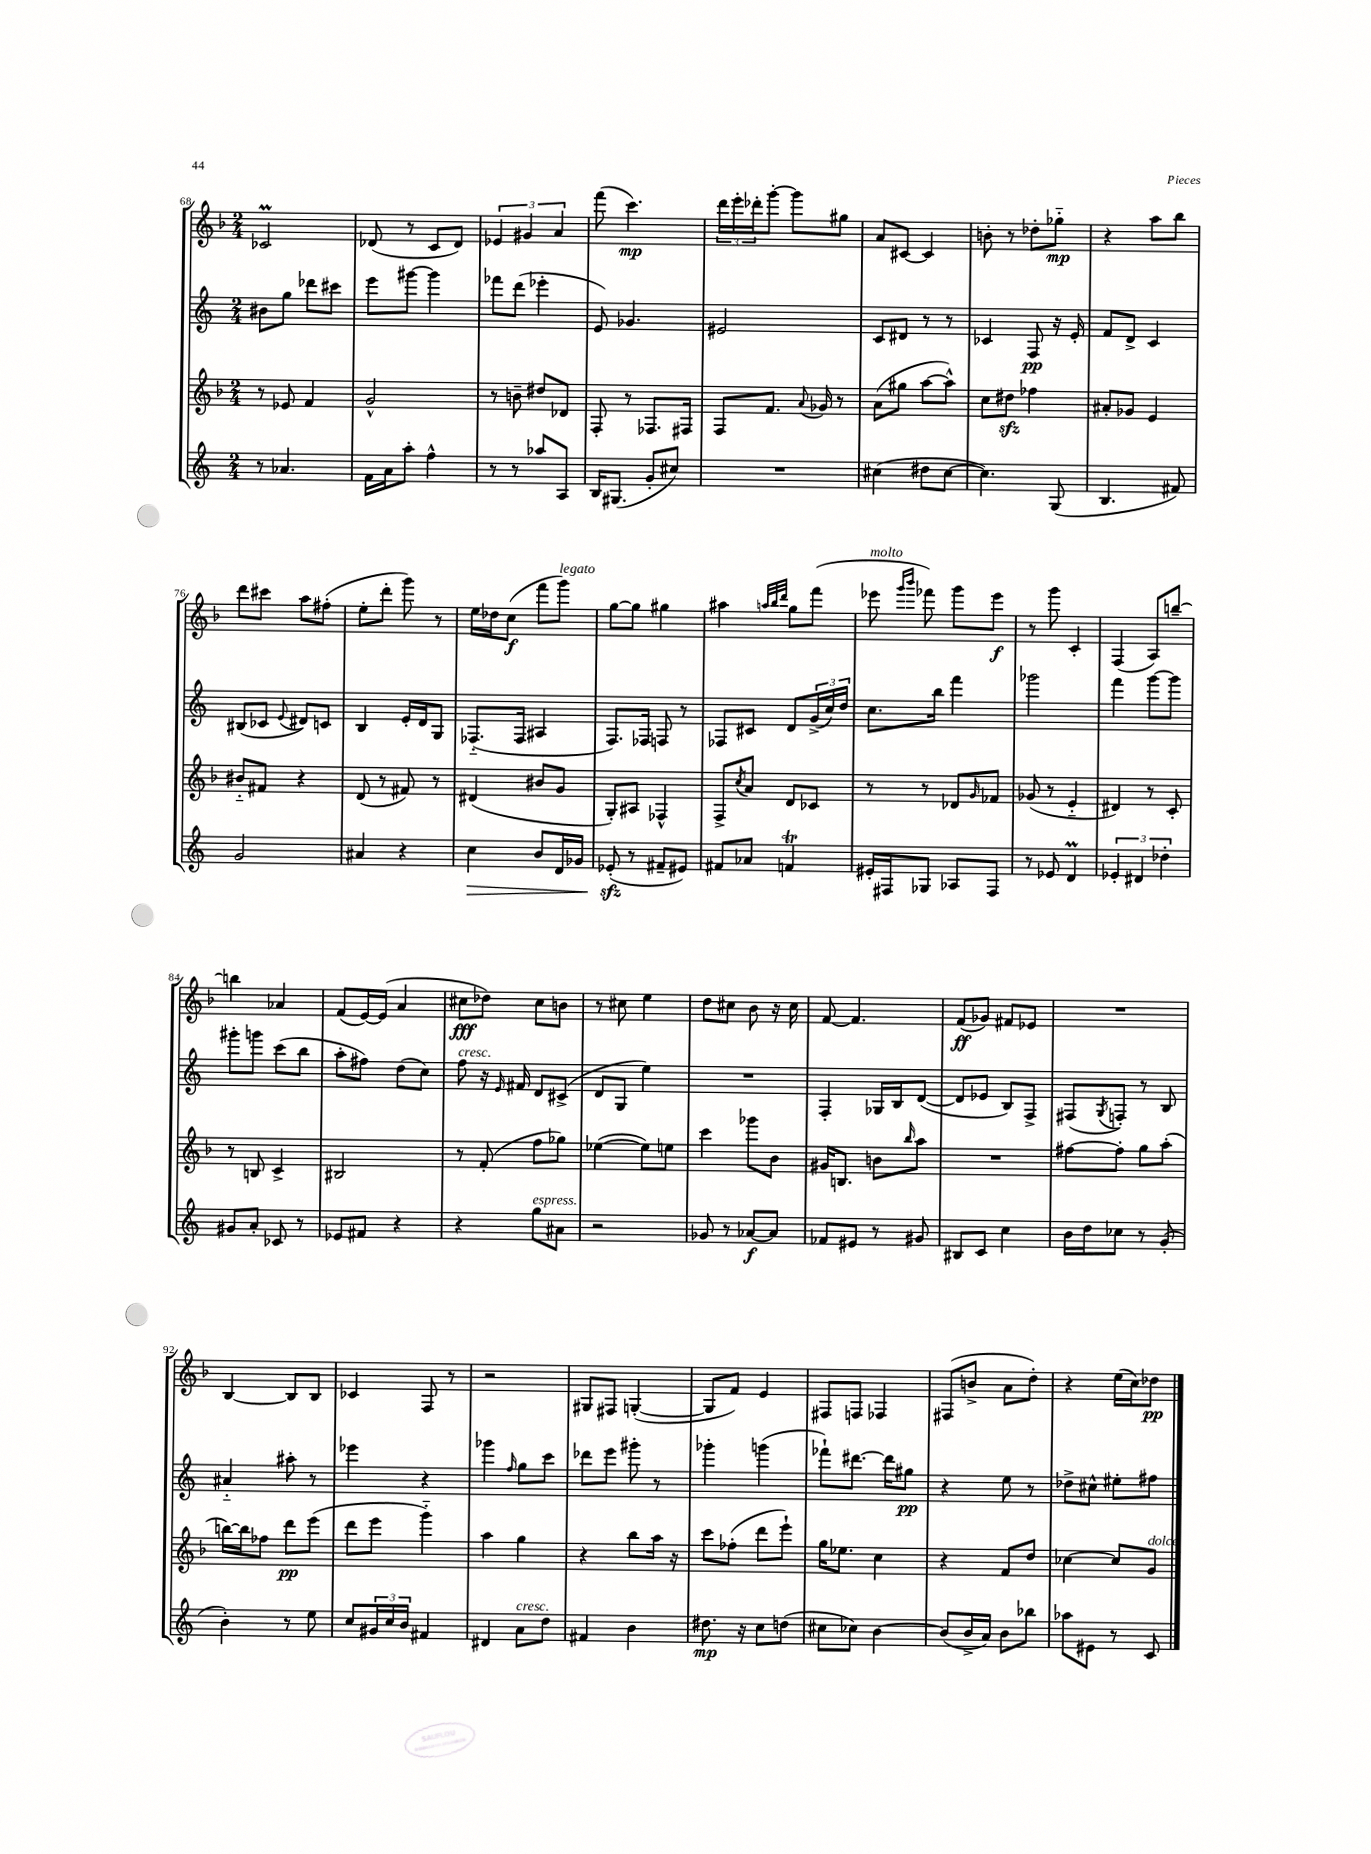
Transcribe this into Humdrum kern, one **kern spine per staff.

**kern	**dynam	**kern	**dynam	**kern	**dynam	**kern	**dynam
*part4	*part4	*part3	*part3	*part2	*part2	*part1	*part1
*staff4	*staff4	*staff3	*staff3	*staff2	*staff2	*staff1	*staff1
*clefG2	*	*clefG2	*	*clefG2	*	*clefG2	*
*k[]	*	*k[b-]	*	*k[]	*	*k[b-]	*
*M2/4	*	*M2/4	*	*M2/4	*	*M2/4	*
=68	=68	=68	=68	=68	=68	=68	=68
8r	.	8r	.	8b#X\L	.	2c-XM/	.
4.a-X/	.	8e-X/	.	8gg\J	.	.	.
.	.	4f/	.	8ddd-X\L	.	.	.
.	.	.	.	8ccc#X\J	.	.	.
=69	=69	=69	=69	=69	=69	=69	=69
16f\LL	.	2g^^/	.	8eee\L	.	(8d-X/	.
16a\J	.	.	.	.	.	.	.
8aa'\J	.	.	.	[8ggg#X\J	.	8r	.
4ff^^\	.	.	.	4ggg#\]	.	8c/L	.
.	.	.	.	.	.	8d-/J)	.
=70	=70	=70	=70	=70	=70	=70	=70
8r	.	8r	.	8fff-X\L	.	6e-X/	.
8r	.	8bn~\	.	(8ddd\J	.	.	.
.	.	.	.	.	.	6g#X/	.
8aa-X/L	.	8dd#X/L	.	4eee-X'\	.	.	.
.	.	.	.	.	.	6a/	.
8A/J	.	8d-X/J	.	.	.	.	.
=71	=71	=71	=71	=71	=71	=71	=71
16B/KL	.	8F'/	.	8e/)	.	(8fff\	.
(8.G#X/J	.	.	.	.	.	.	.
.	.	8r	.	4.g-X/	.	4.ccc\)	mp
8g'/L	.	8.F-X/L	.	.	.	.	.
8cc#X/J)	.	.	.	.	.	.	.
.	.	16F#X/Jk	.	.	.	.	.
=72	=72	=72	=72	=72	=72	=72	=72
2r	.	8F/L	.	2e#X/	.	24ddd\LL	.
.	.	.	.	.	.	24eee'\	.
.	.	.	.	.	.	24ddd-X'\J	.
.	.	8.f/J	.	.	.	[8ggg'\J	.
.	.	.	.	.	.	8ggg\L]	.
.	.	8qqa/	.	.	.	.	.
.	.	16g-X/	.	.	.	.	.
.	.	8r	.	.	.	8gg#X\J	.
=73	=73	=73	=73	=73	=73	=73	=73
(4cc#X\	.	(8a\L	.	8c/L	.	8a/L	.
.	.	8gg#X\J	.	8d#X/J	.	[8c#X/J	.
8dd#X\L	.	[8aa\L	.	8r	.	4c#/]	.
[8cc#\J	.	8aa^^\J])	.	8r	.	.	.
=74	=74	=74	=74	=74	=74	=74	=74
4.cc#\])	.	8cc\L	.	4c-X/	.	8bn'\	.
.	.	8dd#Xzz\J	.	.	.	8r	.
.	.	4ff-X\	.	8F/	pp	8dd-X'\L	.
(8G/	.	.	.	16r	.	8gg-X\J	mp
.	.	.	.	16e'/	.	.	.
=75	=75	=75	=75	=75	=75	=75	=75
4.B/	.	8a#X'/L	.	8f/L	.	4r	.
.	.	8g-X/J	.	8d^/J	.	.	.
.	.	4e/	.	4c/	.	8aa\L	.
8f#X/)	.	.	.	.	.	8bb-\J	.
!!LO:LB:g=z
=76	=76	=76	=76	=76	=76	=76	=76
2g/	.	8b#X/L	.	(8B#X/L	.	8ddd\L	.
.	.	8f#X/J	.	8c-X/J	.	8ccc#X\J	.
.	.	.	.	8qqe/	.	.	.
.	.	4r	.	8d#X/L)	.	8aa\L	.
.	.	.	.	8cn/J	.	(8ff#X'\J	.
=77	=77	=77	=77	=77	=77	=77	=77
4a#X/	.	(8d/	.	4B/	.	8ee'\L	.
.	.	8r	.	.	.	8ddd'\J	.
4r	.	8f#X/)	.	16e'/LL	.	8ggg\)	.
.	.	.	.	16d/J	.	.	.
.	.	8r	.	8G/J	.	8r	.
=78	=78	=78	=78	=78	=78	=78	=78
!	!LO:HP:b	!	!	!	!	!	!
4cc\	>	(4d#X/	.	(8.F-X/L	.	16ee\LL	.
.	.	.	.	.	.	16dd-X\J	.
.	.	.	.	.	.	(8cc\J	f
.	.	.	.	16F-/Jk	.	.	.
8b/L	.	8b#X/L	.	4A#X/	.	8fff\L	.
!	!	!	!	!	!	!LO:TX:a:i:t=legato	!
16d/L	.	8g/J	.	.	.	8ggg\J)	.
16g-X/JJ	.	.	.	.	.	.	.
=79	=79	=79	=79	=79	=79	=79	=79
(8e-Xzz'/	.	8G'/L)	.	8.F/L)	.	[8gg\L	.
8r	]	8A#X/J	.	.	.	8gg\J]	.
.	.	.	.	16F-X/Jk	.	.	.
8f#X~/L	.	4F-X^^/	.	8Fn/	.	4gg#X\	.
8e#X/J)	.	.	.	8r	.	.	.
=80	=80	=80	=80	=80	=80	=80	=80
8f#X/L	.	8F^/L	.	8F-X/L	.	4aa#X\	.
.	.	8qcc/	.	.	.	.	.
8a-X/J	.	8a/J	.	8c#X/J	.	.	.
.	.	.	.	.	.	32qqaan/LLL	.
.	.	.	.	.	.	32qqbb-/	.
.	.	.	.	.	.	32qqddd/JJJ	.
4fnT/	.	8d/L	.	8d/L	.	8gg\L	.
.	.	8c-X/J	.	(24g^/L	.	(8fff\J	.
.	.	.	.	24cc/)	.	.	.
.	.	.	.	24dd/JJ	.	.	.
=81	=81	=81	=81	=81	=81	=81	=81
!	!	!	!	!	!	!LO:TX:a:i:t=molto	!
16e#X'/LL	.	8r	.	8.cc\L	.	8eee-X\	.
16F#X/J	.	.	.	.	.	.	.
.	.	.	.	.	.	16qqggg/LL	.
.	.	.	.	.	.	16qqbbb-/JJ	.
8G-X/J	.	8r	.	.	.	8fff-X\)	.
.	.	.	.	16bb\Jk	.	.	.
8A-X/L	.	8d-X/L	.	4fff\	.	8ggg\L	.
.	.	16qqg/	.	.	.	.	.
8F#/J	.	8f-X/J	.	.	.	8eee-\J	f
=82	=82	=82	=82	=82	=82	=82	=82
8r	.	(8g-X/	.	2ggg-X\	.	8r	.
8e-X/	.	8r	.	.	.	8ggg\	.
4dM/	.	4e/	.	.	.	4c'/	.
=83	=83	=83	=83	=83	=83	=83	=83
6e-X'/	.	4d#X/)	.	4fff\	.	(4F/	.
6d#X/	.	.	.	.	.	.	.
.	.	8r	.	[8ggg\L	.	8A/L)	.
6dd-X'\	.	.	.	.	.	.	.
.	.	8c'/	.	8ggg\J]	.	[8bbn~/J	.
!!LO:LB:g=z
=84	=84	=84	=84	=84	=84	=84	=84
8g#X/L	.	8r	.	8ggg#X'\L	.	4bbn\]	.
8a'/J	.	8Bn/	.	8gggn\J	.	.	.
8c-X/	.	4c^/	.	(8ccc\L	.	4a-X/	.
8r	.	.	.	8bb\J	.	.	.
=85	=85	=85	=85	=85	=85	=85	=85
8e-X/L	.	2B#X/	.	8aa'\L	.	(8f/L	.
8f#X/J	.	.	.	8ff#X\J)	.	[16e/L)	.
.	.	.	.	.	.	(16e/JJ]	.
4r	.	.	.	(8dd\L	.	4a/	.
.	.	.	.	8cc\J)	.	.	.
=86	=86	=86	=86	=86	=86	=86	=86
!	!	!	!	!LO:TX:a:i:t=cresc.	!	!	!
4r	.	8r	.	8ff\	.	8cc#X\L	fff
.	.	(8f'/	.	16r	.	8dd-X\J)	.
.	.	.	.	16qqe/	.	.	.
.	.	.	.	16f#X/	.	.	.
!LO:TX:a:i:t=espress.	!	!	!	!	!	!	!
8gg\L	.	8ff\L	.	8d/L	.	8cc#\L	.
8a#X\J	.	8gg-X\J)	.	(8c#X^/J	.	8bn\J	.
=87	=87	=87	=87	=87	=87	=87	=87
2r	.	([4ee-X\	.	8d/L	.	8r	.
.	.	.	.	8G/J	.	8cc#X\	.
.	.	8ee-\L])	.	4ee\)	.	4ee\	.
.	.	8een\J	.	.	.	.	.
=88	=88	=88	=88	=88	=88	=88	=88
8g-X/	.	4ccc\	.	2r	.	8dd\L	.
8r	.	.	.	.	.	8cc#X\J	.
[8a-X/L	f	8ggg-X\L	.	.	.	8b-\	.
8a-/J]	.	8b-\J	.	.	.	16r	.
.	.	.	.	.	.	16cc#\	.
=89	=89	=89	=89	=89	=89	=89	=89
8f-X/L	.	16g#X/KL	.	4F'/	.	[8f/	.
.	.	8.Bn/J	.	.	.	.	.
8e#X/J	.	.	.	.	.	4.f/]	.
8r	.	8bn\L	.	16G-X/LL	.	.	.
.	.	.	.	16B/J	.	.	.
.	.	16qqbb-/	.	.	.	.	.
8g#X/	.	8aa\J	.	([8d/J	.	.	.
=90	=90	=90	=90	=90	=90	=90	=90
8B#X/L	.	2r	.	8d/L]	.	(8f/L	ff
8c/J	.	.	.	8e-X/J	.	8g-X/J)	.
4cc\	.	.	.	8B/L)	.	8f#X/L	.
.	.	.	.	8F^/J	.	8e-X/J	.
=91	=91	=91	=91	=91	=91	=91	=91
16b\LL	.	[8ff#X\L	.	(8F#X/L	.	2r	.
16dd\J	.	.	.	.	.	.	.
.	.	.	.	8qG/	.	.	.
8cc-X\J	.	8ff#'\J]	.	8Fn'/J)	.	.	.
8r	.	8gg\L	.	8r	.	.	.
(8g'/	.	(8aa'\J	.	8B/	.	.	.
!!LO:LB:g=z
=92	=92	=92	=92	=92	=92	=92	=92
4b'\)	.	[16bbn\LL)	.	4a#X/	.	[4B-/	.
.	.	16bb\J]	.	.	.	.	.
.	.	8ff-X\J	.	.	.	.	.
8r	.	8ddd\L	pp	8aa#X'\	.	8B-/L]	.
8ee\	.	(8eee\J	.	8r	.	8B-/J	.
=93	=93	=93	=93	=93	=93	=93	=93
8cc/L	.	8ddd\L	.	4eee-X\	.	4c-X/	.
24g#X/L	.	8eee\J	.	.	.	.	.
24cc/	.	.	.	.	.	.	.
24b/JJ	.	.	.	.	.	.	.
4f#X/	.	4ggg\)	.	4r	.	8F/	.
.	.	.	.	.	.	8r	.
=94	=94	=94	=94	=94	=94	=94	=94
4d#X/	.	4aa\	.	4ggg-X\	.	2r	.
.	.	.	.	16qqff/	.	.	.
!LO:TX:a:i:t=cresc.	!	!	!	!	!	!	!
8a\L	.	4gg\	.	8gg\L	.	.	.
8dd\J	.	.	.	8ccc\J	.	.	.
=95	=95	=95	=95	=95	=95	=95	=95
4f#X/	.	4r	.	8ddd-X\L	.	8G#X/L	.
.	.	.	.	8eee\J	.	8F#X/J	.
4b\	.	8bb-\L	.	8ggg#X'\	.	([4Gn'/	.
.	.	16aa\Jk	.	8r	.	.	.
.	.	16r	.	.	.	.	.
=96	=96	=96	=96	=96	=96	=96	=96
8.dd#X\	mp	8ccc\L	.	4ggg-X'\	.	8G/L]	.
.	.	(8ff-X'\J	.	.	.	8f/J)	.
16r	.	.	.	.	.	.	.
8cc\L	.	8ddd\L	.	(4gggn\	.	4e/	.
(8ddn\J	.	8eee`\J)	.	.	.	.	.
=97	=97	=97	=97	=97	=97	=97	=97
8cc#X\L	.	16gg\KL	.	8fff-X`\L)	.	8F#X/L	.
.	.	8.ee-X\J	.	.	.	.	.
8cc-X\J)	.	.	.	[8.ddd#X\J	.	8Fn/J	.
[4b\	.	4cc\	.	.	.	4F-X/	.
.	.	.	.	16ddd#\KL]	.	.	.
.	.	.	.	8gg#X\J	pp	.	.
=98	=98	=98	=98	=98	=98	=98	=98
(8b/L]	.	4r	.	4r	.	(8F#X/L	.
16b^/L	.	.	.	.	.	8bn^/J	.
16a/JJ)	.	.	.	.	.	.	.
8b\L	.	8f/L	.	8ee\	.	8a\L	.
8bb-X\J	.	8dd/J	.	8r	.	8dd'\J)	.
=99	=99	=99	=99	=99	=99	=99	=99
8aa-X\L	.	[4cc-X\	.	8dd-X^\L	.	4r	.
8e#X\J	.	.	.	8cc#X^^\J	.	.	.
8r	.	8cc-/L]	.	8ee#X'\L	.	(16ee\LL	.
.	.	.	.	.	.	16cc\J)	.
!	!	!LO:TX:a:i:t=dolce	!	!	!	!	!
8c/	.	8g/J	.	8ff#X\J	.	8dd-X\J	pp
==	==	==	==	==	==	==	==
*-	*-	*-	*-	*-	*-	*-	*-
